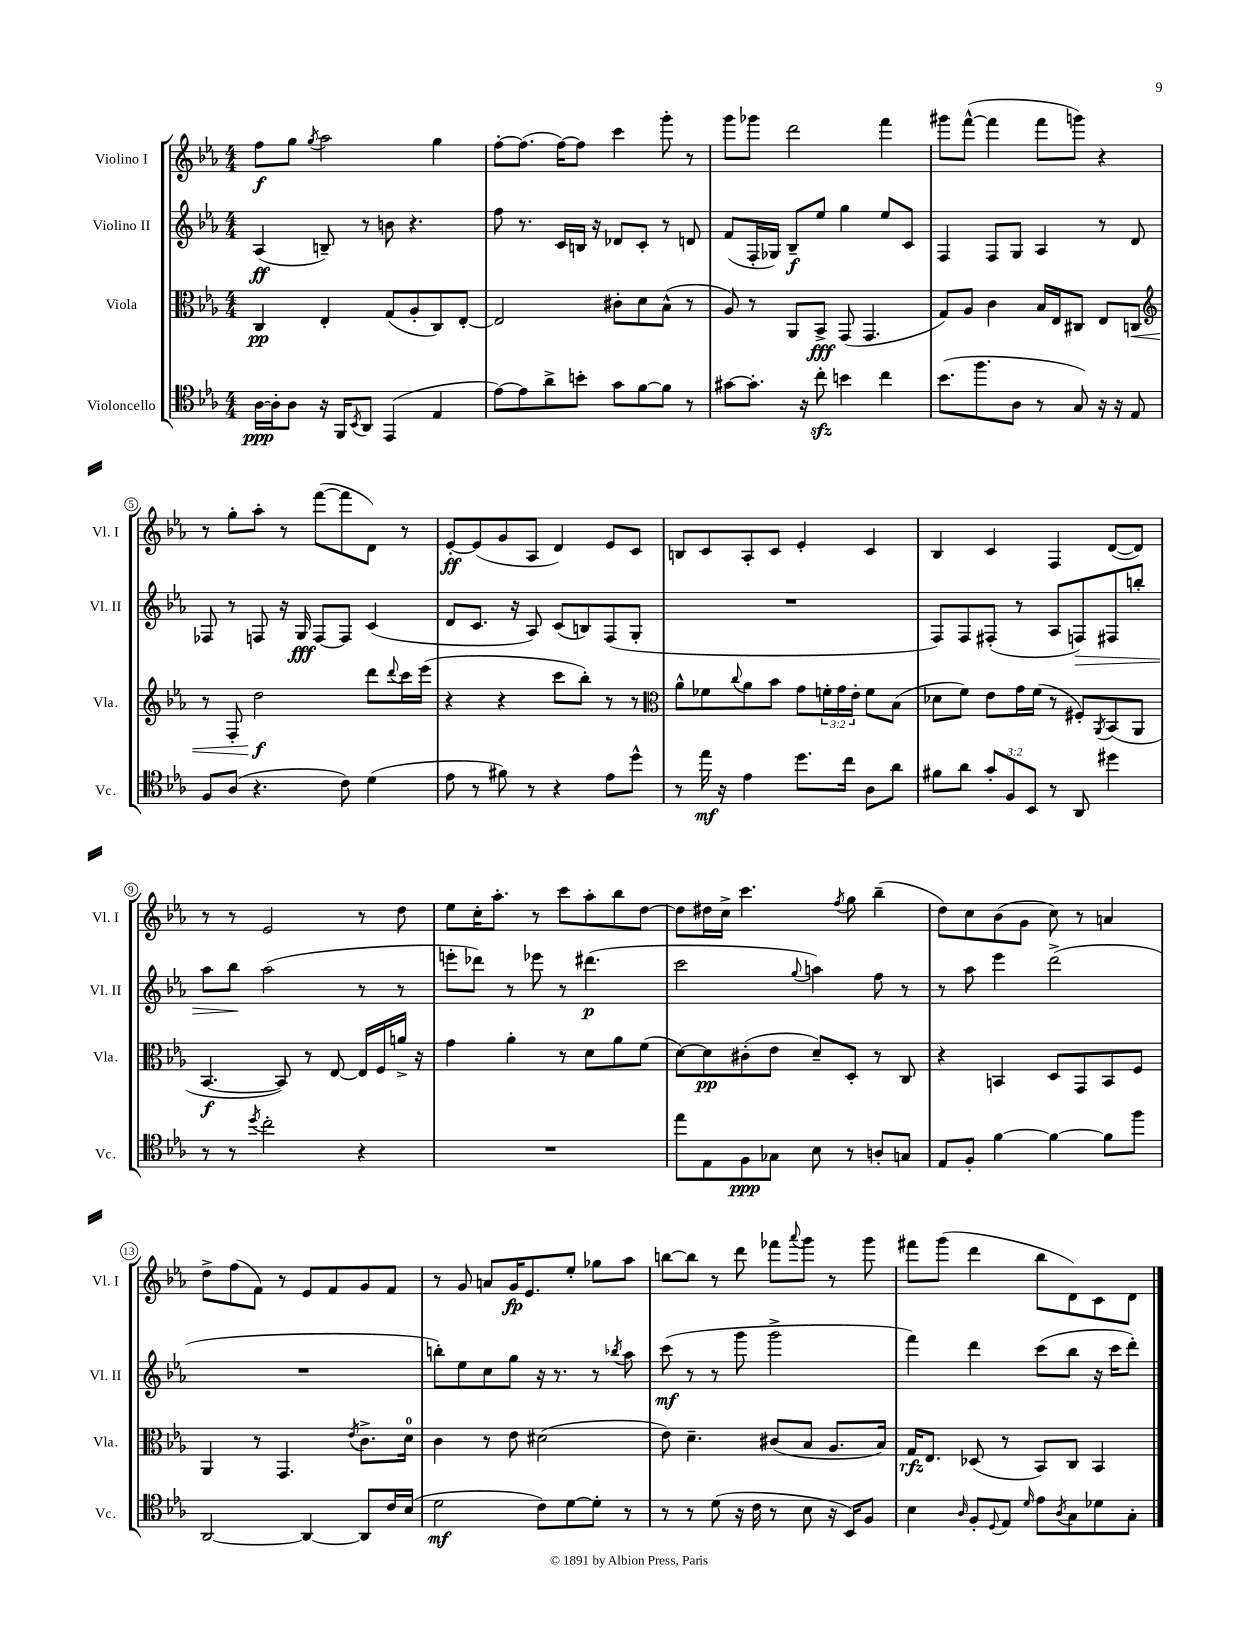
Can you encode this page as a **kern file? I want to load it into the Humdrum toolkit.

**kern	**dynam	**kern	**dynam	**kern	**dynam	**kern	**dynam
*part4	*part4	*part3	*part3	*part2	*part2	*part1	*part1
*staff4	*staff4	*staff3	*staff3	*staff2	*staff2	*staff1	*staff1
*I"Violoncello	*	*I"Viola	*	*I"Violino II	*	*I"Violino I	*
*I'Vc.	*	*I'Vla.	*	*I'Vl. II	*	*I'Vl. I	*
*clefC4	*	*clefC3	*	*clefG2	*	*clefG2	*
*k[b-e-a-]	*	*k[b-e-a-]	*	*k[b-e-a-]	*	*k[b-e-a-]	*
*M4/4	*	*M4/4	*	*M4/4	*	*M4/4	*
=1	=1	=1	=1	=1	=1	=1	=1
[16A-\LL	ppp	4C/	pp	(4A-/	ff	8ff\L	f
16A-'\J]	.	.	.	.	.	.	.
8A-\J	.	.	.	.	.	8gg\J	.
.	.	.	.	.	.	8qgg/	.
16r	.	4E-'/	.	8Bn~/)	.	2aa-\	.
16FF/KL	.	.	.	.	.	.	.
8qBB-/	.	.	.	.	.	.	.
8AA-/J	.	.	.	8r	.	.	.
(4EE-/	.	(8G/L	.	8bn\	.	.	.
.	.	8A-'/	.	4.r	.	.	.
4E-/	.	8C/)	.	.	.	4gg\	.
.	.	[8E-'/J	.	.	.	.	.
=2	=2	=2	=2	=2	=2	=2	=2
[8e-\L)	.	2E-/]	.	8ff\	.	[8ff'\L	.
8e-\]	.	.	.	8.r	.	(8.ff\J]	.
8a-^\	.	.	.	.	.	.	.
.	.	.	.	16c/LL	.	[16ff\KL)	.
8bn'\J	.	.	.	16Bn/JJ	.	8ff\J]	.
.	.	.	.	16r	.	.	.
8g\L	.	8c#X'\L	.	8d-X/L	.	4ccc\	.
[8f\	.	8d\	.	8c'/J	.	.	.
8f\J]	.	(8B-^^\J	.	8r	.	8ggg'\	.
8r	.	8r	.	8dn/	.	8r	.
=3	=3	=3	=3	=3	=3	=3	=3
[8g#X\L	.	8A-/)	.	(8f/L	.	8ggg\L	.
8.g#'\J]	.	8r	.	16F'/L	.	8ggg-X\J	.
.	.	.	.	16G-X/JJ)	.	.	.
.	.	8AA-/L	.	8B-~/L	f	2ddd\	.
16r	.	.	.	.	.	.	.
8cczz'\	.	8BB-^/J	fff	8ee-/J	.	.	.
4bn\	.	(8GG/	.	4gg\	.	.	.
.	.	4.GG/	.	.	.	.	.
4cc\	.	.	.	8ee-/L	.	4fff\	.
.	.	.	.	8c/J	.	.	.
=4	=4	=4	=4	=4	=4	=4	=4
(8.b-\L	.	8G/L)	.	4F/	.	8ggg#X\L	.
.	.	8A-/J	.	.	.	([8fff^^\J	.
8.ff\	.	.	.	.	.	.	.
.	.	4c\	.	8F/L	.	4fff\]	.
8A-\J	.	.	.	8G/J	.	.	.
8r	.	16B-/LL	.	4A-/	.	8fff\L	.
.	.	16E-/J	.	.	.	.	.
8G/)	.	8C#X/J	.	.	.	8gggn\J)	.
16r	.	8E-/L	.	8r	.	4r	.
16r	.	.	.	.	.	.	.
!	!	!	!LO:HP:b	!	!	!	!
8E-/	.	8Cn/J	<	8d/	.	.	.
!!LO:LB:g=z
=5	=5	=5	=5	=5	=5	=5	=5
*	*	*clefG2	*	*	*	*	*
8F/L	.	8r	.	8F-X/	.	8r	.
(8A-/J	.	8F'/	.	8r	.	8gg'\L	.
4.r	.	2dd\	f	8Fn/	.	8aa-'\J	.
.	.	.	.	16r	.	8r	.
.	.	.	.	16G/	fff	.	.
.	.	.	.	[8F/L	.	([8fff\L	.
8c\)	.	.	.	8F/J]	.	8fff\]	.
(4d\	.	8ddd\L	[	(4c/	.	8d\J)	.
.	.	8qqddd/	.	.	.	.	.
.	.	16ccc\L	.	.	.	8r	.
.	.	(16eee-\JJ	.	.	.	.	.
=6	=6	=6	=6	=6	=6	=6	=6
8e-\	.	4r	.	8d/L	.	[8e-'/L	ff
8r	.	.	.	8.c/J	.	(8e-/]	.
8f#X\)	.	4r	.	.	.	8g/	.
.	.	.	.	16r	.	.	.
8r	.	.	.	8A-/)	.	8A-/J	.
4r	.	8ccc\L	.	(8c/L	.	4d/)	.
.	.	8bb-'\J)	.	8Bn/)	.	.	.
8e-\L	.	8r	.	(8F/	.	8e-/L	.
8dd^^\J	.	8r	.	8G'/J	.	8c/J	.
=7	=7	=7	=7	=7	=7	=7	=7
*	*	*clefC3	*	*	*	*	*
8r	.	8a-^^\L	.	1r	.	8Bn/L	.
16ee-\	mf	8f-X\	.	.	.	8c/	.
16r	.	.	.	.	.	.	.
.	.	8qqcc/	.	.	.	.	.
4e-\	.	8a-\	.	.	.	8A-'/	.
.	.	8b-\J	.	.	.	8c/J	.
8.dd\L	.	8g\L	.	.	.	4e-'/	.
.	.	24fn'\L	.	.	.	.	.
.	.	24g\	.	.	.	.	.
16cc\Jk	.	.	.	.	.	.	.
.	.	24e-'\JJ	.	.	.	.	.
8A-\L	.	8f\L	.	.	.	4c/	.
8a-\J	.	(8B-\J	.	.	.	.	.
=8	=8	=8	=8	=8	=8	=8	=8
8f#X\L	.	8d-X\L	.	8F/L)	.	4B-/	.
8a-\J	.	8f\J)	.	8F/	.	.	.
12g'/L	.	8e-\L	.	(8F#X'/J	.	4c/	.
12F/	.	.	.	.	.	.	.
.	.	16g\L	.	8r	.	.	.
12BB-/J	.	.	.	.	.	.	.
.	.	(16f\JJ	.	.	.	.	.
8r	.	8r	.	8A-/L	.	4F/	.
!	!	!	!	!	!LO:HP:b	!	!
8AA-/	.	8F#X'/L)	.	8Fn/)	>	.	.
.	.	8qAA-/	.	.	.	.	.
4dd#X\	.	(8BB-/	.	8F#X/	.	([8d/L	.
.	.	8AA-/J	.	8bbn'/J	.	8d/J])	.
!!LO:LB:g=z
=9	=9	=9	=9	=9	=9	=9	=9
8r	.	[4.BB-/	f	8aa-\L	.	8r	.
8r	.	.	.	8bb-\J	.	8r	.
8qdd/	.	.	.	.	.	.	.
2cc'\	.	.	.	(2aa-\	]	2e-/	.
.	.	8BB-/])	.	.	.	.	.
.	.	8r	.	.	.	.	.
.	.	[8E-/	.	.	.	.	.
4r	.	16E-/LL]	.	8r	.	8r	.
.	.	16F/	.	.	.	.	.
.	.	16an^/JJ	.	8r	.	8dd\	.
.	.	16r	.	.	.	.	.
=10	=10	=10	=10	=10	=10	=10	=10
1r	.	4g\	.	8eeen'\L	.	8ee-\L	.
.	.	.	.	8ddd-X\J)	.	16cc'\K	.
.	.	.	.	.	.	8.aa-'\J	.
.	.	4a-'\	.	8r	.	.	.
.	.	.	.	8eee-X\	.	8r	.
.	.	8r	.	8r	.	8ccc\L	.
.	.	8d\L	.	(4.ddd#X\	p	8aa-'\	.
.	.	8a-\	.	.	.	8bb-\	.
.	.	(8f\J	.	.	.	[8dd\J	.
=11	=11	=11	=11	=11	=11	=11	=11
8ee-\L	.	[8d\L)	.	2ccc\	.	8dd\L]	.
8E-\	.	8d\]	pp	.	.	16dd#X\L	.
.	.	.	.	.	.	16cc^\JJ	.
8F\	ppp	(8c#X'\	.	.	.	4.ccc\	.
8G-X\J	.	8e-\J	.	.	.	.	.
.	.	.	.	8qqgg/	.	.	.
8B-\	.	8d~/L)	.	4aan\)	.	.	.
.	.	.	.	.	.	8qff/	.
8r	.	8D'/J	.	.	.	8gg\	.
8An'/L	.	8r	.	8ff\	.	(4bb-~\	.
8Gn/J	.	8C/	.	8r	.	.	.
=12	=12	=12	=12	=12	=12	=12	=12
8E-/L	.	4r	.	8r	.	8dd\L)	.
8F'/J	.	.	.	8aa-\	.	8cc\	.
[4f\	.	4BBn/	.	4eee-\	.	(8b-\	.
.	.	.	.	.	.	8g\J	.
4f\_	.	8D/L	.	(2ddd^\	.	8cc\)	.
.	.	8GG/	.	.	.	8r	.
8f\L]	.	8BB/	.	.	.	4an/	.
8ff\J	.	8F/J	.	.	.	.	.
!!LO:LB:g=z
=13	=13	=13	=13	=13	=13	=13	=13
[2AA-/	.	4AA-/	.	1r	.	8dd^\L	.
.	.	.	.	.	.	(8ff\	.
.	.	8r	.	.	.	8f\J)	.
.	.	4.GG/	.	.	.	8r	.
4AA-/_	.	.	.	.	.	8e-/L	.
.	.	.	.	.	.	8f/	.
.	.	8qe-/	.	.	.	.	.
8AA-/L]	.	8.c^\L	.	.	.	8g/	.
16c/L	.	.	.	.	.	8f/J	.
(16B-/JJ	.	16d\Jk	.	.	.	.	.
=14	=14	=14	=14	=14	=14	=14	=14
2d\	mf	4c\	.	8bbn'\L)	.	8r	.
.	.	.	.	8ee-\	.	8g/	.
.	.	8r	.	8cc\	.	8an/L	.
.	.	8e-\	.	8gg\J	.	16g/K	fp
.	.	.	.	.	.	8.e-/	.
8c\L)	.	(2d#X\	.	16r	.	.	.
.	.	.	.	8.r	.	.	.
[8d\	.	.	.	.	.	8ee-'/J	.
8d'\J]	.	.	.	8r	.	8gg-X\L	.
.	.	.	.	8qbb-X/	.	.	.
8r	.	.	.	8aa-\	.	8aa-\J	.
=15	=15	=15	=15	=15	=15	=15	=15
8r	.	8e-\)	.	(8ccc\	mf	[8bbn\L	.
8r	.	4.d~\	.	8r	.	8bb\J]	.
(8d\	.	.	.	8r	.	8r	.
16r	.	.	.	8ggg\	.	8ddd\	.
16c\	.	.	.	.	.	.	.
8r	.	(8c#X/L	.	2ggg^\	.	8fff-X\L	.
.	.	.	.	.	.	8qqaaa-/	.
8B-\	.	8B-/J	.	.	.	8ggg\J	.
16r	.	8.A-/L	.	.	.	8r	.
16BB-/KL)	.	.	.	.	.	.	.
8F/J	.	.	.	.	.	8ggg\	.
.	.	16B-/Jk)	.	.	.	.	.
=16	=16	=16	=16	=16	=16	=16	=16
4B-\	.	16G/KL	rfz	4fff\)	.	8fff#X\L	.
.	.	8.E-/J	.	.	.	.	.
.	.	.	.	.	.	(8ggg\J	.
16qqA-/	.	.	.	.	.	.	.
8F'/L	.	(8D-X/	.	4ddd\	.	4ddd\	.
8qqD/	.	.	.	.	.	.	.
8E-/J	.	8r	.	.	.	.	.
16qqd/	.	.	.	.	.	.	.
8e-\L	.	8BB-/L)	.	(8ccc\L	.	8bb-\L	.
8qA-/	.	.	.	.	.	.	.
8G\	.	8C/J	.	8bb-\J	.	8d\)	.
8d-X\	.	4BB-/	.	16r	.	8c\	.
.	.	.	.	16ccc\KL	.	.	.
8G'\J	.	.	.	8ddd'\J)	.	8d\J	.
==	==	==	==	==	==	==	==
*-	*-	*-	*-	*-	*-	*-	*-
